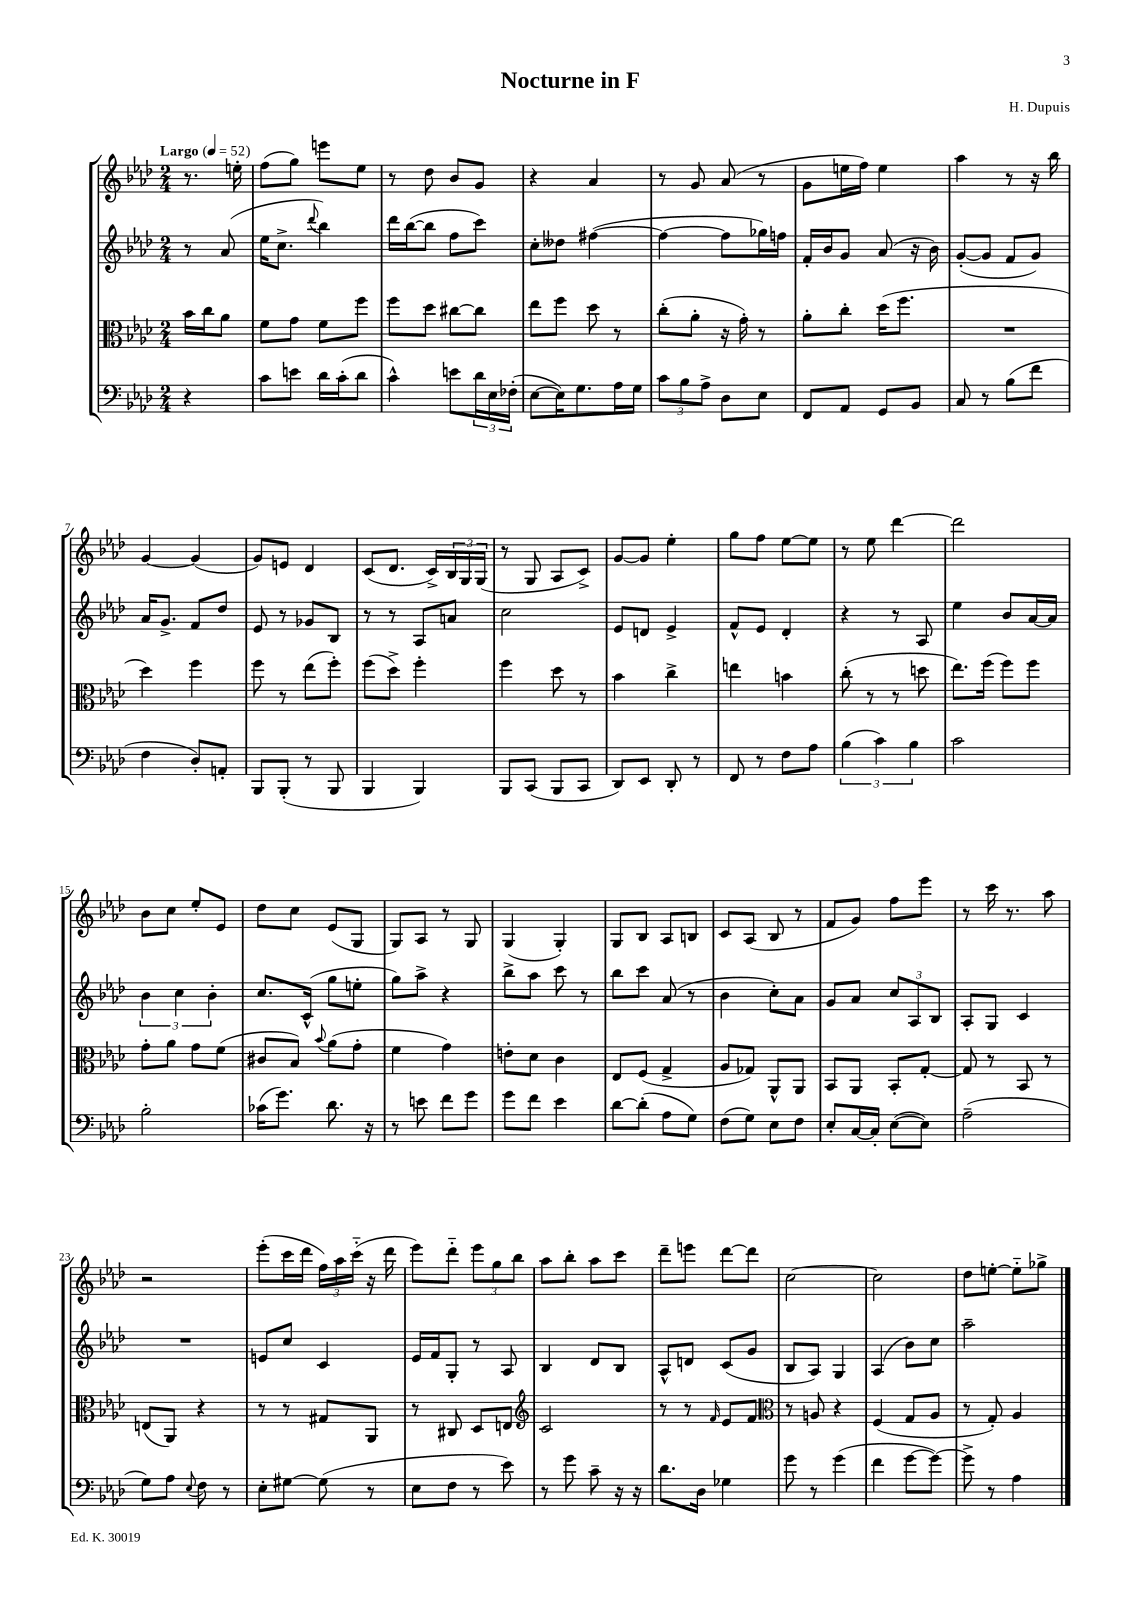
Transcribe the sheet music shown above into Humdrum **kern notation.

**kern	**kern	**kern	**kern
*part4	*part3	*part2	*part1
*staff4	*staff3	*staff2	*staff1
*clefF4	*clefC3	*clefG2	*clefG2
*k[b-e-a-d-]	*k[b-e-a-d-]	*k[b-e-a-d-]	*k[b-e-a-d-]
*M2/4	*M2/4	*M2/4	*M2/4
*MM52	*MM52	*MM52	*MM52
=	=	=	=
!	!	!	!LO:TX:a:B:t=Largo
4r	16b-\LL	8r	8.r
.	16cc\J	.	.
.	8a-\J	(8a-/	.
.	.	.	16een'\
=1	=1	=1	=1
8c\L	8f\L	16ee-\KL	(8ff\L
.	.	8.cc^\J	.
8en\J	8g\J	.	8gg\J)
.	.	8qqddd-/	.
16d-\LL	8f\L	4bb-\)	8eeen\L
(16c'\J	.	.	.
8d-\J	8ff\J	.	8ee-\J
=2	=2	=2	=2
4c^^\)	8ff\L	16ddd-\LL	8r
.	.	([16bb-\J	.
.	8dd-\J	8bb-\J]	8dd-\
8en\L	[8cc#X\L	8ff\L	8b-/L
24d-\L	8cc#\J]	8ccc\J)	8g/J
24E-\	.	.	.
(24F-X'\JJ	.	.	.
=3	=3	=3	=3
[8E-\L	8ee-\L	8cc'\L	4r
16E-\K])	8ff\J	8dd--X\J	.
8.G\	.	.	.
.	8dd-\	([4ff#X\	4a-/
16A-\L	8r	.	.
16G\JJ	.	.	.
=4	=4	=4	=4
12c\L	(8cc'\L	4ff#\_	8r
12B-\	.	.	.
.	8a-'\J	.	8g/
12A-^\J	.	.	.
8D-\L	16r	8ff#\L]	(8a-/
.	16g'\)	.	.
8E-\J	8r	16gg-X\L)	8r
.	.	16ffn\JJ	.
=5	=5	=5	=5
8FF/L	8a-'\L	16f'/LL	8g\L
.	.	16b-/J	.
8AA-/J	8cc'\J	8g/J	16een\L
.	.	.	16ff\JJ)
8GG/L	(16dd-\KL	(8a-/	4ee\
.	8.ff\J	.	.
8BB-/J	.	16r	.
.	.	16b-\)	.
=6	=6	=6	=6
8C/	2r	([8g'/L	4aa-\
8r	.	8g/J]	.
(8B-\L	.	8f/L	8r
8f\J	.	8g/J)	16r
.	.	.	16bb-\
!!LO:LB:g=z
=7	=7	=7	=7
4F\	4dd-\)	16a-/KL	[4g/
.	.	8.g^/J	.
8D-'/L)	4ff\	8f/L	(4g/]
8AAn'/J	.	8dd-/J	.
=8	=8	=8	=8
8BBB-/L	8ff\	8e-/	8g/L)
(8BBB-'/J	8r	8r	8en/J
8r	(8ee-\L	8g-X/L	4d-/
8BBB-/	8ff'\J)	8B-/J	.
=9	=9	=9	=9
4BBB-/	(8ff\L	8r	(8c/L
.	8dd-^\J)	8r	8.d-/J
4BBB-/)	4ff'\	8A-/L	.
.	.	.	16c^/LL)
.	.	8an/J	24B-/
.	.	.	24G/
.	.	.	(24G/JJ
=10	=10	=10	=10
8BBB-/L	4ff\	2cc\	8r
(8CC/J	.	.	8G/
8BBB-/L	8dd-\	.	8A-/L
8CC/J	8r	.	8c^/J)
=11	=11	=11	=11
8DD-/L)	4b-\	8e-/L	[8g/L
8EE-/J	.	8dn/J	8g/J]
8DD-'/	4cc^\	4e-^/	4ee-'\
8r	.	.	.
=12	=12	=12	=12
8FF/	4een\	8f^^/L	8gg\L
8r	.	8e-/J	8ff\J
8F\L	4bn\	4d-'/	[8ee-\L
8A-\J	.	.	8ee-\J]
=13	=13	=13	=13
(6B-\	(8cc'\	4r	8r
.	8r	.	8ee-\
6c\)	.	.	.
.	8r	8r	[4ddd-\
6B-\	.	.	.
.	8ddn\	8A-/	.
=14	=14	=14	=14
2c\	8.ee-\L)	4ee-\	2ddd-\]
.	(16ff\Jk	.	.
.	8ff\L)	8b-/L	.
.	8ff\J	[16a-/L	.
.	.	16a-/JJ]	.
!!LO:LB:g=z
=15	=15	=15	=15
2B-'\	8g'\L	6b-\	8b-\L
.	8a-\J	.	8cc\J
.	.	6cc\	.
.	8g\L	.	8ee-'/L
.	.	6b-'\	.
.	(8f\J	.	8e-/J
=16	=16	=16	=16
(16c-X\KL	8c#X/L	8.cc/L	8dd-\L
8.g\J)	.	.	.
.	8B-/J)	.	8cc\J
.	.	(16c^^/Jk	.
.	8qqb-/	.	.
8.d-\	(8a-\L	8gg\L	(8e-/L
.	8g'\J	8een'\J	8G/J
16r	.	.	.
=17	=17	=17	=17
8r	4f\	8gg\L)	8G/L)
8en\	.	8aa-^\J	8A-/J
8f\L	4g\)	4r	8r
8g\J	.	.	8G/
=18	=18	=18	=18
8g\L	8en'\L	8bb-^\L	(4G/
8f\J	8d-\J	8aa-\J	.
4e-\	4c\	8ccc\	4G'/)
.	.	8r	.
=19	=19	=19	=19
[8d-\L	8E-/L	8bb-\L	8G/L
(8d-'\J]	(8F/J	8ccc\J	8B-/J
8A-\L	4G^/	(8a-/	8A-/L
8G\J)	.	8r	8Bn/J
=20	=20	=20	=20
(8F\L	8A-/L	4b-\	8c/L
8G\J)	8G-X/J)	.	(8A-/J
8E-\L	8AA-^^/L	8cc'\L)	8B-/
8F\J	8AA-/J	8a-\J	8r
=21	=21	=21	=21
8E-'/L	8BB-/L	8g/L	8f/L
[16C/L	8AA-/J	8a-/J	8g/J)
16C'/JJ]	.	.	.
([8E-\L	8BB-'/L	12cc/L	8ff\L
.	.	12A-/	.
8E-\J])	[8G'/J	.	8eee-\J
.	.	12B-/J	.
=22	=22	=22	=22
(2A-~\	8G/]	8A-'/L	8r
.	8r	8G/J	16ccc\
.	.	.	8.r
.	8BB-/	4c/	.
.	8r	.	8aa-\
!!LO:LB:g=z
=23	=23	=23	=23
8G\L)	(8En/L	2r	2r
8A-\J	8AA-/J)	.	.
8qqE-/	.	.	.
8F\	4r	.	.
8r	.	.	.
=24	=24	=24	=24
8E-'\L	8r	8en/L	(8eee-'\L
[8G#X\J	8r	8cc/J	16ccc\L
.	.	.	16ddd-\JJ
(8G#\]	8G#X/L	4c/	24ff\LL)
.	.	.	24aa-\
.	.	.	(24ccc\JJ
8r	8AA-/J	.	16r
.	.	.	16ddd-\
=25	=25	=25	=25
8E-\L	8r	16e-/LL	8eee-\L)
.	.	16f/J	.
8F\J	8C#X/	8G'/J	8ddd-\J
8r	8D-/L	8r	12eee-\L
.	.	.	12gg\
8e-\)	8En/J	8A-/	.
.	.	.	12bb-\J
=26	=26	=26	=26
*	*clefG2	*	*
8r	2c/	4B-/	8aa-\L
8g\	.	.	8bb-'\J
8c~\	.	8d-/L	8aa-\L
16r	.	8B-/J	8ccc\J
16r	.	.	.
=27	=27	=27	=27
8.d-\L	8r	8A-^^/L	8ddd-~\L
.	8r	8dn/J	8eeen\J
16D-\Jk	.	.	.
.	16qqf/	.	.
4G-X\	8e-/L	(8c/L	[8ddd-\L
.	8f/J	8g/J	8ddd-\J]
=28	=28	=28	=28
*	*clefC3	*	*
8g\	8r	8B-/L	[2cc\
8r	8An/	8A-/J)	.
(4g\	4r	4G/	.
=29	=29	=29	=29
4f\	(4F/	(4A-/	2cc\]
[8g\L	8G/L	8b-\L)	.
8g\J_)	8A-/J	8cc\J	.
=30	=30	=30	=30
8g^\]	8r	2aa-~\	8dd-\L
8r	8G'/)	.	[8een'\J
4A-\	4A-/	.	8ee\L]
.	.	.	8gg-X^\J
==	==	==	==
*-	*-	*-	*-
